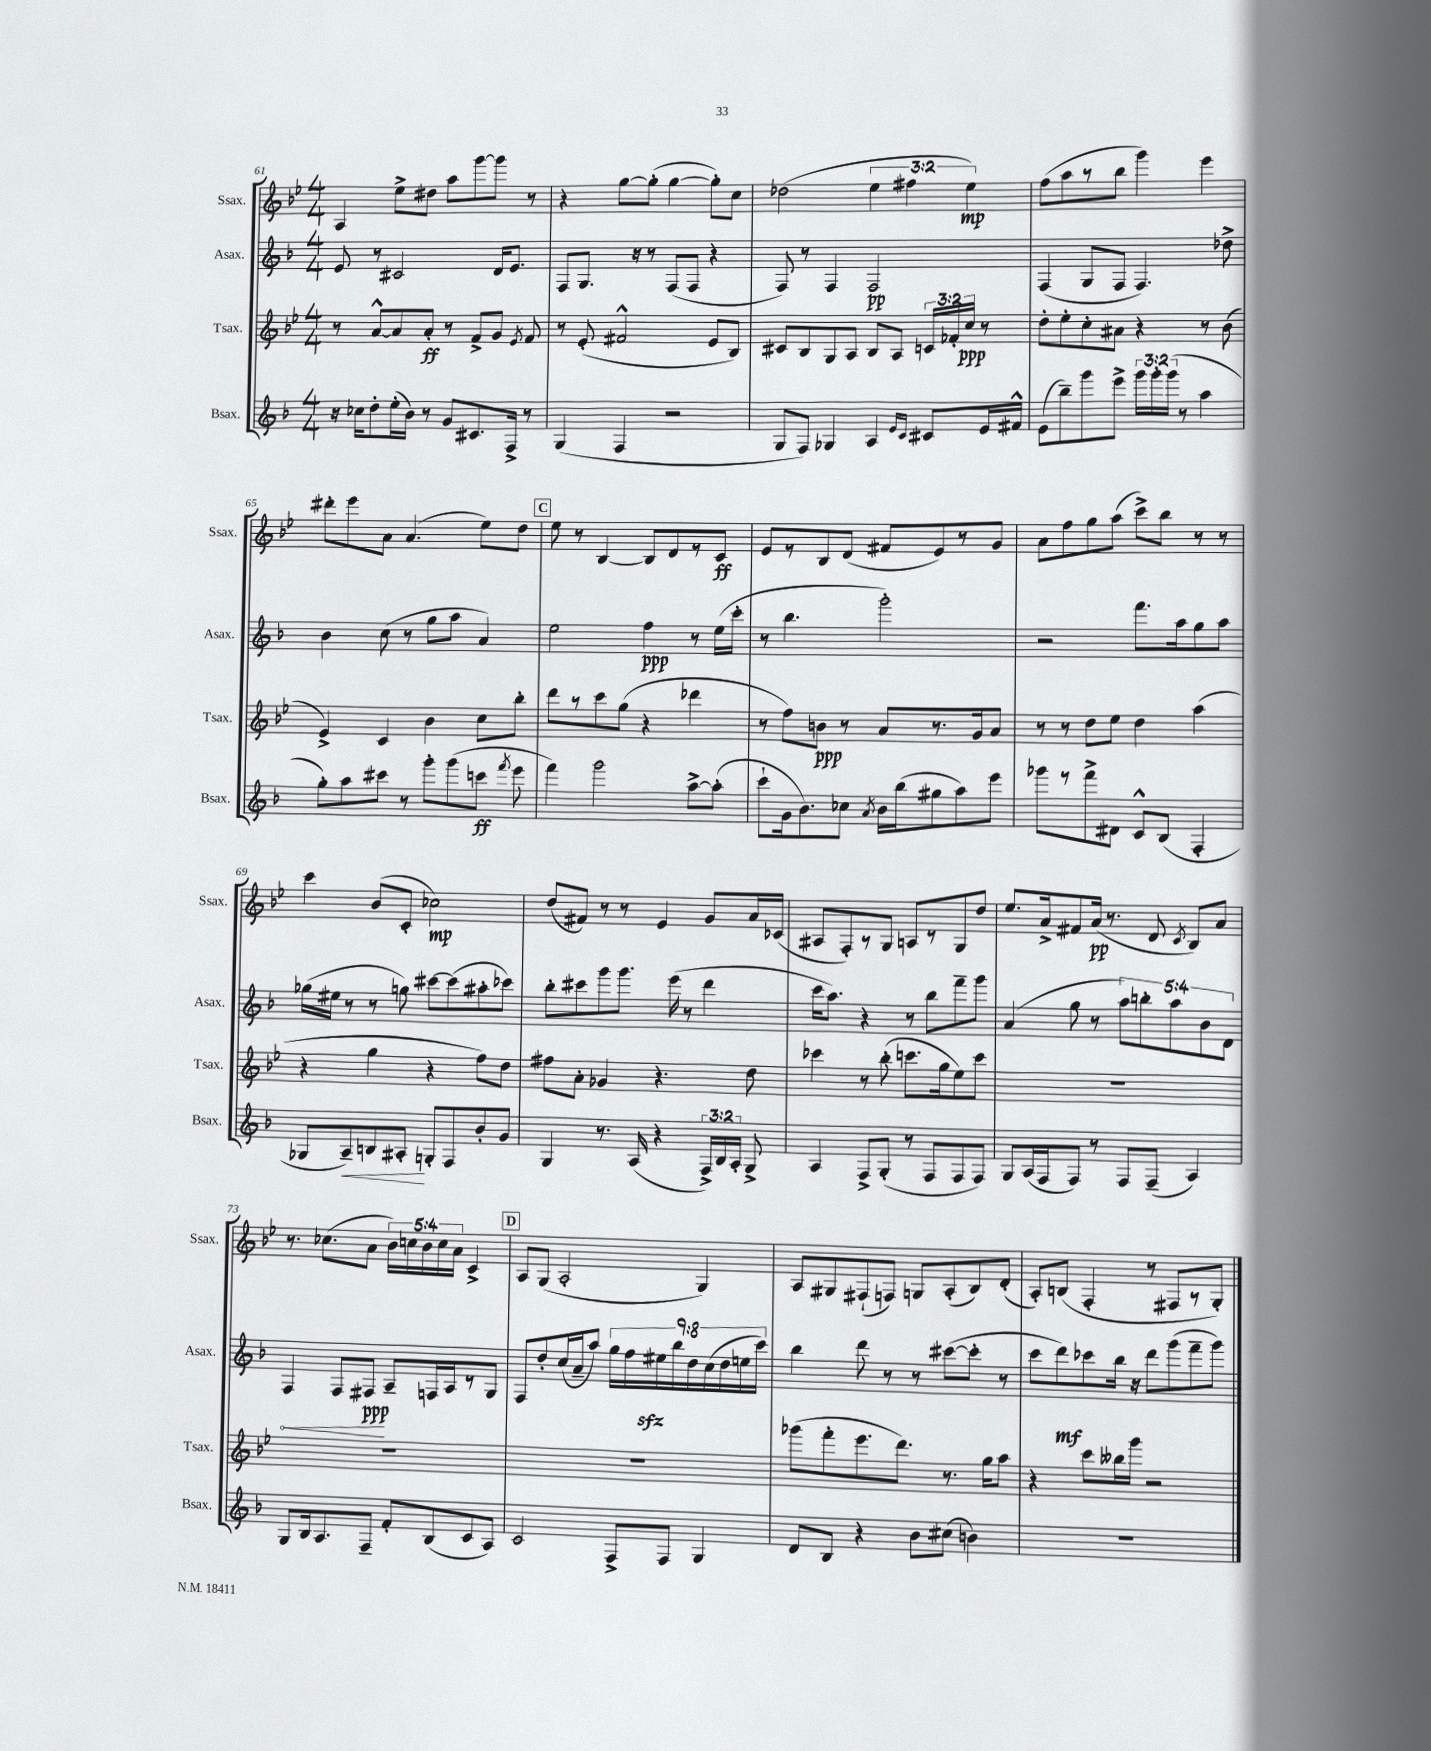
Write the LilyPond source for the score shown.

<<
\new StaffGroup <<
\new Staff = "s0" \with { instrumentName = "Ssax." shortInstrumentName = "Ssax." } {
    \clef treble \key bes \major \numericTimeSignature \time 4/4 \override Staff.TupletNumber.text = #tuplet-number::calc-fraction-text
    \autoBeamOff a4 ees''8[-> dis''8] a''8[ g'''8~ g'''8] r8 |
    r4 g''8[~ g''8]-.( g''4~ g''8[-.) c''8] |
    des''2( \tuplet 3/2 { ees''4 fis''4 ees''4\mp) } |
    f''8[( a''8 r8 bes''8] g'''4) ees'''4 |
    dis'''8[-. ees'''8 a'8] a'4.( ees''8[) d''8] |
    \mark \markup { \box "C" } ees''8 r8 bes4~ bes8[ d'8 r8 c'8]\ff |
    ees'8[ r8 bes8 d'8]( fis'8[ ees'8) r8 g'8] |
    a'8[ f''8 g''8 a''8]( c'''8[->) bes''8] r8 r8 |
    c'''4 bes'8[( c'8]-. ces''2\mp) |
    d''8[( fis'8]) r8 r8 ees'4 g'8[ a'16 ces'16]( |
    ais8[ f8-.) r8 g8] a8[ r8 g8 d''8] |
    ees''8.[ a'16-> fis'8 a'16]\pp( r8. d'8 \acciaccatura { c'8 } bes8[) a'8] |
    r8. ces''8.[( a'8] \tuplet 5/4 { bes'16[) c''16 bes'16 c''16 a'16] } c'4-> |
    \mark \markup { \box "D" } a8[ g8]( a2-. g4) |
    a8[ gis8 fis8-!( f8]) g8[ a8-.( bes8) d'8]-.( |
    a8[-.) b8]( f4-. r8 fis8[ r8 g8]-.) \bar "|." |
}
\new Staff = "s1" \with { instrumentName = "Asax." shortInstrumentName = "Asax." } {
    \clef treble \key f \major \numericTimeSignature \time 4/4 \override Staff.TupletNumber.text = #tuplet-number::calc-fraction-text
    \autoBeamOff e'8 r8 cis'2 d'16[ e'8.] |
    f8[ g8.] r16 r8 f8[( f8] r4 |
    f8) r8 f4 f2\pp |
    f4( g8[ f8] f4.) des''8-> |
    bes'4 c''8( r8 g''8[ a''8] a'4) |
    \mark \markup { \box "C" } e''2 f''4\ppp r8 e''16[( c'''16]-. |
    r8 bes''4. g'''2-.) |
    r2 f'''8.[ a''16 g''8 a''8] |
    ges''16[( eis''16] r8 r8 g''8) cis'''8[~ cis'''8( ais''8-. ces'''8]) |
    bes''8[-. cis'''8 g'''8 g'''8.] e'''16( r8 d'''4 |
    c'''16[ a''8.]) r4 r8 bes''8[ f'''8-- g'''8] |
    a'4( g''8 r8 \tuplet 5/4 { a''8[) b''8-. a''8 bes'8 d'8] } |
    \once \override Hairpin.circled-tip = ##t f4\< f8[ fis8]\ppp\! a8[-- f16 a16 r8 g8] |
    \mark \markup { \box "D" } f8[ d''8-. c''16( a'16-- a''8]) \tuplet 9/8 { g''16[ f''16 eis''16\sfz bes''16 d''16 c''16( d''16 e''16 c'''16]) } |
    bes''4 d'''8 r8 r8 cis'''8[~( cis'''8]-. r8 |
    c'''8[ d'''8\mf) ces'''8 bes''16] r16 d'''8[ g'''8( f'''8-- g'''8]) \bar "|." |
}
\new Staff = "s2" \with { instrumentName = "Tsax." shortInstrumentName = "Tsax." } {
    \clef treble \key bes \major \numericTimeSignature \time 4/4 \override Staff.TupletNumber.text = #tuplet-number::calc-fraction-text
    \autoBeamOff r8 a'8[~-^ a'8 a'8]-.\ff r8 f'8[-> g'8] \acciaccatura { ees'8 } f'8 |
    r8 ees'8-.( fis'2-^ ees'8[ bes8]) |
    cis'8[ bes8 g8 a8] bes8[ a8] \tuplet 3/2 { c'16[ fes'16-. c''16]\ppp } r8 |
    d''8[-. ees''8-. c''8-. ais'8] r4 r8 bes'8( |
    ees'4->) c'4 bes'4 c''8[ bes''8]-. |
    \mark \markup { \box "C" } d'''8[ r8 c'''8 g''8]( r4 des'''4 |
    r8 f''8[) b'8]\ppp r8 a'8[ r8. g'16 a'8] |
    r8 r8 d''8[ ees''8] d''4 a''4( |
    r4 g''4 r4 f''8[) d''8] |
    fis''8[ a'8]-. ges'4 r4. d''8 |
    ces'''4 r8 bes''8-.( c'''8.[ g''16 ees''8) c'''8] |
    R1 |
    R1 |
    \mark \markup { \box "D" } R1 |
    ges'''8[( f'''8-. ees'''8. d'''8.]) r8. g''16[ a''8] |
    r4 c'''8[ beses''16 g'''16] r2 \bar "|." |
}
\new Staff = "s3" \with { instrumentName = "Bsax." shortInstrumentName = "Bsax." } {
    \clef treble \key f \major \numericTimeSignature \time 4/4 \override Staff.TupletNumber.text = #tuplet-number::calc-fraction-text
    \autoBeamOff r16 ces''16[ d''8-. e''16-.( bes'16]) r8 g'8[ cis'8. f16]-> r8 |
    g4( f4 r2 |
    g8[ f8]) ges4 a4 \grace { e'16[ c'16] } cis'8[ e'16 fis'16]-^ |
    e'8[( bes''8--) g'''8 e'''8]-> \tuplet 3/2 { g'''16[ g'''16-. g'''16]( } r8 a''4 |
    g''8[-.) a''8 cis'''8] r8 g'''8[-. g'''8( c'''8]\ff \acciaccatura { f'''8 } e'''8 |
    \mark \markup { \box "C" } f'''4) g'''2 a''8[~-> a''8]-.( |
    c'''8[-! g'16 bes'8.) ces''8] \acciaccatura { a'8 } bes'16[ bes''16( gis''8 a''8) e'''8] |
    ges'''8[ r8 f'''8-> dis'8] c'8[-^ bes8]( f4-. |
    ges8[ a8--\<) b8 ais8]-.\! g8[-. f8 bes'8-. g'8] |
    g4 r8. a16( r4 \tuplet 3/2 { f16[->) bes16 a16]-. } g8-> |
    a4 f8[-> g8]-.( r8 f8[ f8 f8]) |
    g8[ a16( f16 f8]) r8 f8[ f8]--( a4) |
    g8[ bes16 a8. f8]-- f'8[-. bes8( c'8 a8]) |
    \mark \markup { \box "D" } c'2 f8[-> f8] g4 |
    d'8[ bes8] r4 bes'8[ cis''8]( b'4) |
    R1 \bar "|." |
}
>>
>>
\layout { \context { \Score currentBarNumber = #61 } }
